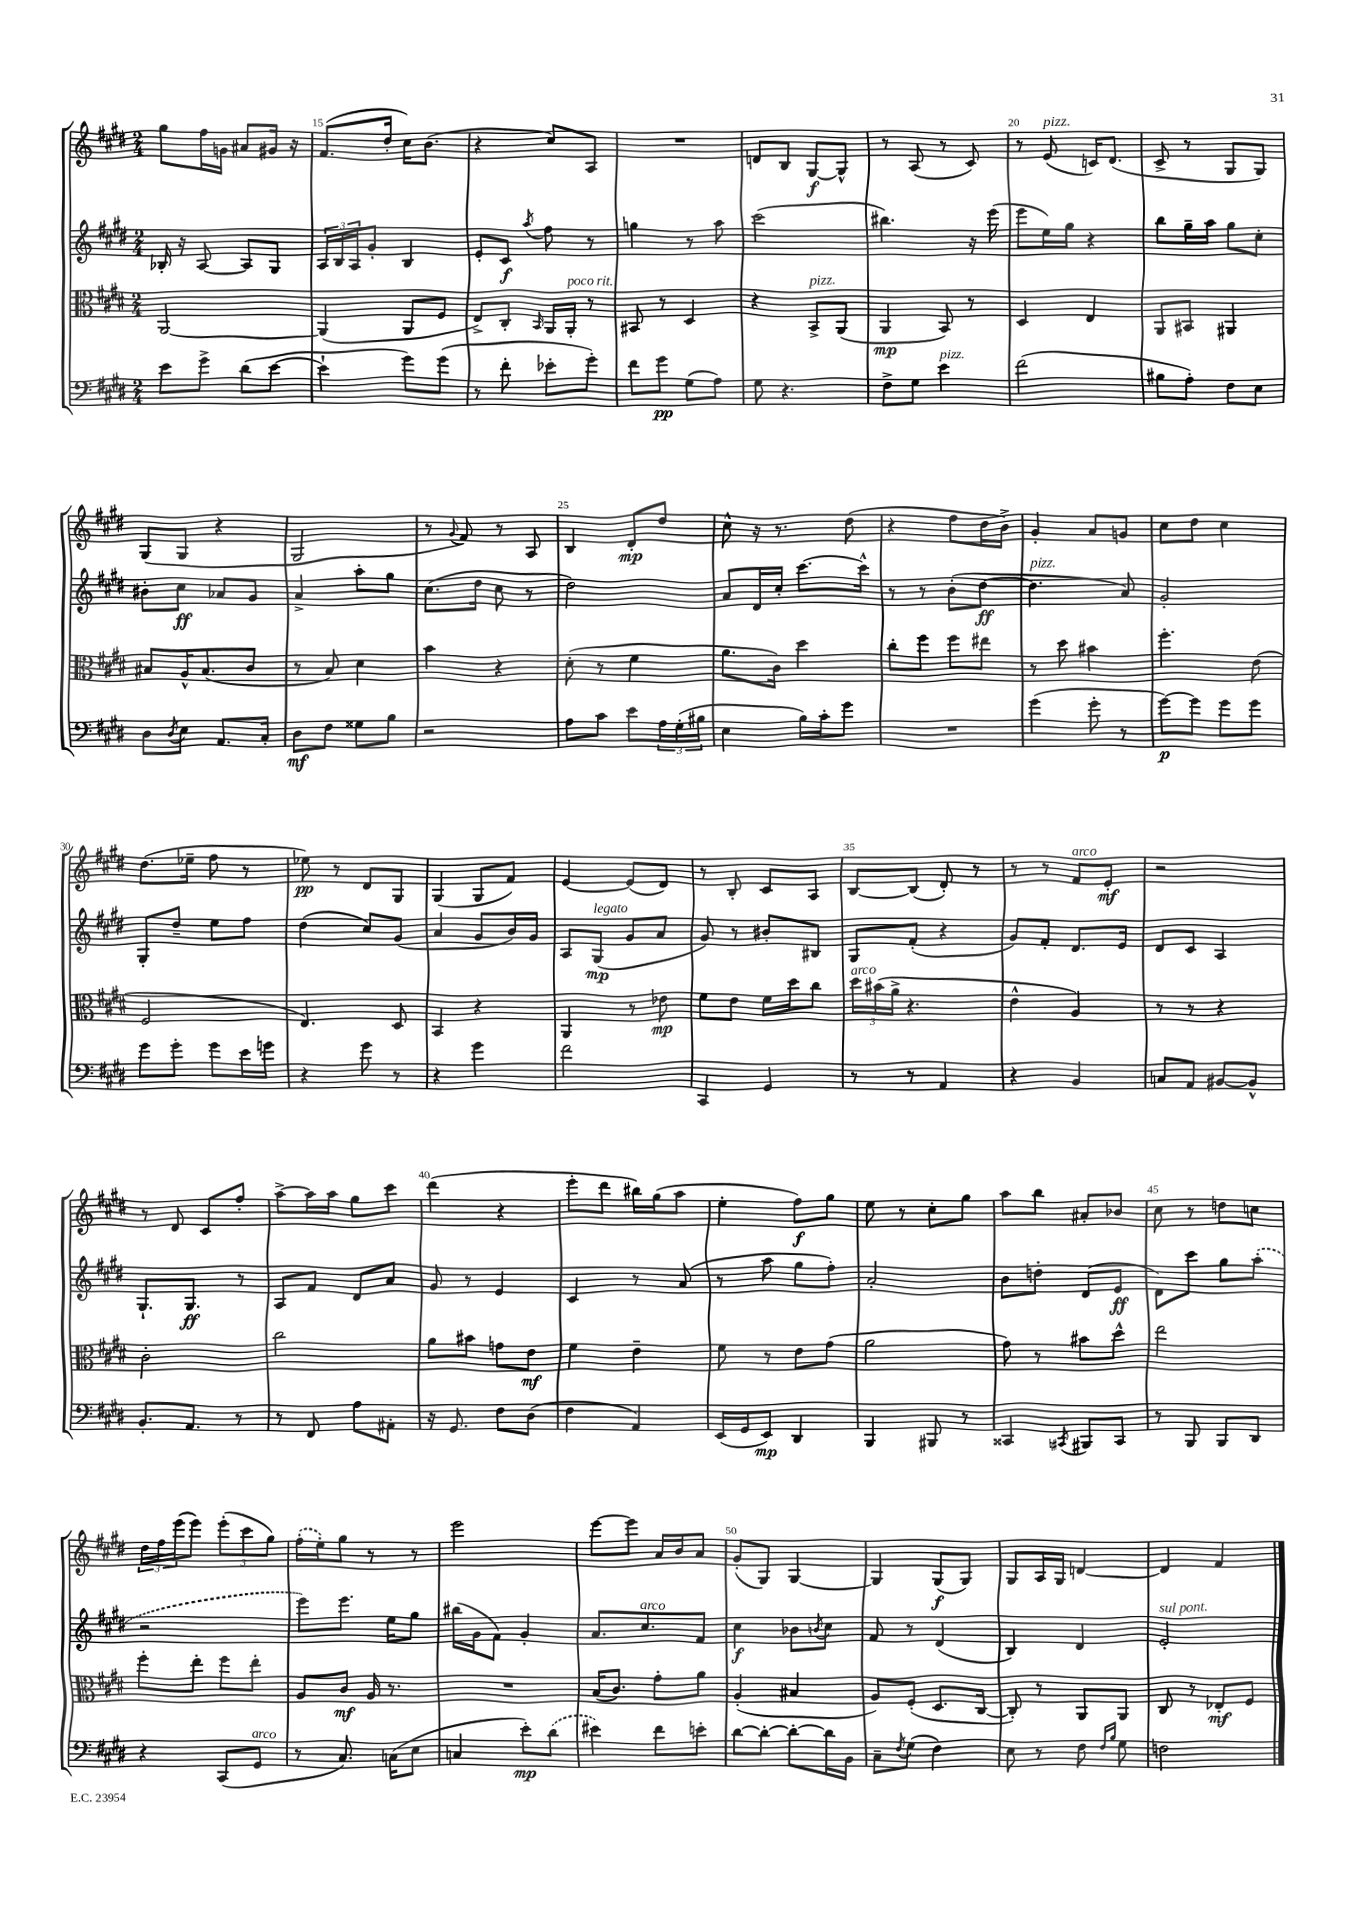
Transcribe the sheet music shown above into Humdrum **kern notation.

**kern	**dynam	**kern	**dynam	**kern	**dynam	**kern	**dynam
*part4	*part4	*part3	*part3	*part2	*part2	*part1	*part1
*staff4	*staff4	*staff3	*staff3	*staff2	*staff2	*staff1	*staff1
*clefF4	*	*clefC3	*	*clefG2	*	*clefG2	*
*k[f#c#g#d#]	*	*k[f#c#g#d#]	*	*k[f#c#g#d#]	*	*k[f#c#g#d#]	*
*M2/4	*	*M2/4	*	*M2/4	*	*M2/4	*
=14	=14	=14	=14	=14	=14	=14	=14
8e\L	.	[2AA/	.	16B-X'/	.	8gg#\L	.
.	.	.	.	16r	.	.	.
8g#^\J	.	.	.	[8A/	.	16ff#\L	.
.	.	.	.	.	.	16gn\JJ	.
(8d#\L	.	.	.	8A/L]	.	8a#X/L	.
[8e\J	.	.	.	8G#/J	.	16g#X/Jk	.
.	.	.	.	.	.	16r	.
=15	=15	=15	=15	=15	=15	=15	=15
4e`\]	.	(4AA/]	.	24A/LL	.	(8.f#/L	.
.	.	.	.	24B/	.	.	.
.	.	.	.	24A/J	.	.	.
.	.	.	.	8g#'/J	.	.	.
.	.	.	.	.	.	16dd#'/Jk	.
8g#\L)	.	8AA/L	.	4B/	.	16cc#\KL)	.
.	.	.	.	.	.	(8.b\J	.
(8g#\J	.	8F#/J	.	.	.	.	.
=16	=16	=16	=16	=16	=16	=16	=16
8r	.	8E^/L)	.	8e'/L	.	4r	.
8f#'\	.	8C#'/J	.	8c#/J	f	.	.
.	.	16qqBB/	.	8qaa/	.	.	.
8e-X'\L	.	16AA/LL	.	8ff#\	.	8cc#/L)	.
!	!	!LO:TX:a:i:t=poco rit.	!	!	!	!	!
.	.	16AA'/JJ	.	.	.	.	.
8g#'\J)	.	8r	.	8r	.	8A/J	.
=17	=17	=17	=17	=17	=17	=17	=17
8f#\L	.	8BB#X/	.	4ggn\	.	2r	.
8g#\J	pp	8r	.	.	.	.	.
(8G#\L	.	4D#/	.	8r	.	.	.
8A\J)	.	.	.	8aa\	.	.	.
=18	=18	=18	=18	=18	=18	=18	=18
8G#\	.	4r	.	(2ccc#\	.	8dn/L	.
4.r	.	.	.	.	.	8B/J	.
!	!	!LO:TX:a:i:t=pizz.	!	!	!	!	!
.	.	8BB^/L	.	.	.	[8G#/L	f
.	.	(8AA/J	.	.	.	8G#^^/J]	.
=19	=19	=19	=19	=19	=19	=19	=19
8F#^\L	.	4AA/	mp	4.bb#X\)	.	8r	.
8G#\J	.	.	.	.	.	(8A/	.
!LO:TX:a:i:t=pizz.	!	!	!	!	!	!	!
4e\	.	8BB/)	.	.	.	8r	.
.	.	8r	.	16r	.	8c#/)	.
.	.	.	.	(16eee\	.	.	.
=20	=20	=20	=20	=20	=20	=20	=20
(2f#\	.	4D#/	.	8eee\L	.	8r	.
!	!	!	!	!	!	!LO:TX:a:i:t=pizz.	!
.	.	.	.	16ee\L)	.	(8e/	.
.	.	.	.	16gg#\JJ	.	.	.
.	.	4E/	.	4r	.	16cn/KL)	.
.	.	.	.	.	.	(8.d#/J	.
=21	=21	=21	=21	=21	=21	=21	=21
8B#X\L	.	8AA/L	.	8bb\L	.	8c#^/	.
8A'\J)	.	8BB#X/J	.	16gg#~\L	.	8r	.
.	.	.	.	16aa\JJ	.	.	.
8F#\L	.	4AA#X/	.	8gg#\L	.	8G#/L	.
8E\J	.	.	.	8cc#'\J	.	8G#/J)	.
!!LO:LB:g=z
=22	=22	=22	=22	=22	=22	=22	=22
8D#\L	.	8B#X/L	.	8b#X'\L	.	(8G#/L	.
8qD#/	.	.	.	.	.	.	.
8E\J	.	16A^^/K	.	8cc#\J	ff	8G#/J	.
.	.	(8.B#/	.	.	.	.	.
8.AA/L	.	.	.	8a-X/L	.	4r	.
.	.	8c#/J	.	8g#/J	.	.	.
16C#'/Jk	.	.	.	.	.	.	.
=23	=23	=23	=23	=23	=23	=23	=23
8D#\L	mf	8r	.	4a^/	.	2G#/	.
8F#\J	.	8B/)	.	.	.	.	.
8G##X\L	.	4d#\	.	8aa'\L	.	.	.
8B\J	.	.	.	8gg#\J	.	.	.
=24	=24	=24	=24	=24	=24	=24	=24
2r	.	4b\	.	(8.cc#\L	.	8r	.
.	.	.	.	.	.	8qqg#/	.
.	.	.	.	.	.	8f#/)	.
.	.	.	.	16dd#\Jk	.	.	.
.	.	4r	.	8cc#\	.	8r	.
.	.	.	.	8r	.	8A/	.
=25	=25	=25	=25	=25	=25	=25	=25
8A\L	.	(8d#'\	.	2dd#\)	.	4B/	.
8c#\J	.	8r	.	.	.	.	.
8e\L	.	4f#\	.	.	.	8d#'/L	mp
24A\L	.	.	.	.	.	8dd#/J	.
(24G#'\	.	.	.	.	.	.	.
24B#X\JJ	.	.	.	.	.	.	.
=26	=26	=26	=26	=26	=26	=26	=26
4E\	.	8.a\L	.	8a/L	.	8cc#^^\	.
.	.	.	.	16d#/L	.	16r	.
.	.	16c#\Jk)	.	16cc#'/JJ	.	8.r	.
16B\LL)	.	4dd#\	.	[8.ccc#\L	.	.	.
16c#'\J	.	.	.	.	.	.	.
8g#\J	.	.	.	.	.	(8dd#\	.
.	.	.	.	16ccc#^^\Jk]	.	.	.
=27	=27	=27	=27	=27	=27	=27	=27
2r	.	8cc#'\L	.	8r	.	4r	.
.	.	8ff#\J	.	8r	.	.	.
.	.	8ff#\L	.	(8b'\L	.	8ff#\L	.
.	.	8ee#X\J	.	[8dd#\J	ff	16dd#\L	.
.	.	.	.	.	.	16b^\JJ)	.
=28	=28	=28	=28	=28	=28	=28	=28
!	!	!	!	!LO:TX:a:i:t=pizz.	!	!	!
(4g#\	.	8r	.	4.dd#\]	.	4g#'/	.
.	.	8dd#\	.	.	.	.	.
8g#'\	.	4b#X\	.	.	.	8a/L	.
8r	.	.	.	8a/)	.	8gn/J	.
=29	=29	=29	=29	=29	=29	=29	=29
[8g#\L)	p	4.ff#'\	.	2g#'/	.	8cc#\L	.
8g#\J]	.	.	.	.	.	8dd#\J	.
8g#\L	.	.	.	.	.	4cc#\	.
8g#\J	.	(8e\	.	.	.	.	.
!!LO:LB:g=z
=30	=30	=30	=30	=30	=30	=30	=30
8g#\L	.	2F#/	.	8G#'/L	.	(8.dd#\L	.
8g#'\J	.	.	.	8dd#~/J	.	.	.
.	.	.	.	.	.	16ee-X~\Jk	.
8g#\L	.	.	.	8ee\L	.	8ff#\	.
16e\L	.	.	.	8ff#\J	.	8r	.
16gn\JJ	.	.	.	.	.	.	.
=31	=31	=31	=31	=31	=31	=31	=31
4r	.	4.E/)	.	(4dd#\	.	8ee-X\)	pp
.	.	.	.	.	.	8r	.
8g#\	.	.	.	8cc#/L)	.	8d#/L	.
8r	.	8D#/	.	(8g#/J	.	8G#/J	.
=32	=32	=32	=32	=32	=32	=32	=32
4r	.	4BB/	.	4a/	.	(4G#/	.
4g#\	.	4r	.	8g#/L	.	8G#/L	.
.	.	.	.	16b/L)	.	8f#/J)	.
.	.	.	.	16g#/JJ	.	.	.
=33	=33	=33	=33	=33	=33	=33	=33
2f#\	.	4AA/	.	8A/L	.	[4e/	.
!	!	!	!	!LO:TX:a:i:t=legato	!	!	!
.	.	.	.	(8G#/J	mp	.	.
.	.	8r	.	8g#/L	.	(8e/L]	.
.	.	8e-X\	mp	8a/J	.	8d#/J)	.
=34	=34	=34	=34	=34	=34	=34	=34
4CC#/	.	8f#\L	.	8g#/)	.	8r	.
.	.	8e\J	.	8r	.	8B'/	.
4GG#/	.	16f#\LL	.	8b#X'/L	.	8c#/L	.
.	.	16dd#\J	.	.	.	.	.
.	.	8cc#\J	.	8B#X/J	.	8A/J	.
=35	=35	=35	=35	=35	=35	=35	=35
!	!	!LO:TX:a:i:t=arco	!	!	!	!	!
8r	.	24dd#\LL	.	8G#/L	.	[8B/L	.
.	.	(24b#X\	.	.	.	.	.
.	.	24a^\JJ	.	.	.	.	.
8r	.	4.r	.	(8f#'/J	.	(8B/J]	.
4AA/	.	.	.	4r	.	8d#'/)	.
.	.	.	.	.	.	8r	.
=36	=36	=36	=36	=36	=36	=36	=36
4r	.	4e^^\	.	8g#/L)	.	8r	.
.	.	.	.	8f#'/J	.	8r	.
!	!	!	!	!	!	!LO:TX:a:i:t=arco	!
4BB/	.	4A/)	.	8.d#/L	.	8f#/L	.
.	.	.	.	.	.	8e'/J	mf
.	.	.	.	16e/Jk	.	.	.
=37	=37	=37	=37	=37	=37	=37	=37
8Cn/L	.	8r	.	8d#/L	.	2r	.
8AA/J	.	8r	.	8c#/J	.	.	.
[8BB#X/L	.	4r	.	4A/	.	.	.
8BB#^^/J]	.	.	.	.	.	.	.
!!LO:LB:g=z
=38	=38	=38	=38	=38	=38	=38	=38
8.BB'/L	.	2c#'\	.	8.G#`/L	.	8r	.
.	.	.	.	.	.	8d#/	.
8.AA/J	.	.	.	8.G#/J	ff	.	.
.	.	.	.	.	.	8c#/L	.
8r	.	.	.	8r	.	8ff#'/J	.
=39	=39	=39	=39	=39	=39	=39	=39
8r	.	2cc#\	.	8A/L	.	[8aa^\L	.
8FF#/	.	.	.	8f#/J	.	16aa\L]	.
.	.	.	.	.	.	16aa\JJ	.
8A\L	.	.	.	8d#/L	.	8gg#\L	.
8AA#X'\J	.	.	.	8a/J	.	8ccc#\J	.
=40	=40	=40	=40	=40	=40	=40	=40
16r	.	8a\L	.	8g#/	.	(4ddd#\	.
8.GG#/	.	.	.	.	.	.	.
.	.	8b#X\J	.	8r	.	.	.
8F#\L	.	8gn\L	.	4e/	.	4r	.
(8D#\J	.	8e\J	mf	.	.	.	.
=41	=41	=41	=41	=41	=41	=41	=41
4F#\	.	4f#\	.	4c#/	.	8eee'\L	.
.	.	.	.	.	.	8ddd#\J	.
4AA/)	.	4e~\	.	8r	.	16bb#X\LL)	.
.	.	.	.	.	.	(16gg#\J	.
.	.	.	.	(8a/	.	8aa\J	.
=42	=42	=42	=42	=42	=42	=42	=42
(16EE/LL	.	8f#\	.	8r	.	4ee'\	.
16GG#/J	.	.	.	.	.	.	.
8EE/J)	mp	8r	.	8aa\	.	.	.
4DD#/	.	8e\L	.	8gg#\L	.	8ff#\L)	f
.	.	(8g#\J	.	8ff#'\J)	.	8gg#\J	.
=43	=43	=43	=43	=43	=43	=43	=43
4BBB/	.	2a\	.	2a'/	.	8ee\	.
.	.	.	.	.	.	8r	.
8BBB#X/	.	.	.	.	.	8cc#'\L	.
8r	.	.	.	.	.	8gg#\J	.
=44	=44	=44	=44	=44	=44	=44	=44
4CC##X/	.	8g#\)	.	8b\L	.	8aa\L	.
.	.	8r	.	8ddn'\J	.	8bb\J	.
8qCC#X/	.	.	.	.	.	.	.
8BBB#X/L	.	8b#X\L	.	(8d#/L	.	8a#X'/L	.
8CC#/J	.	8dd#^^\J	.	8e/J	ff	8b-X/J	.
=45	=45	=45	=45	=45	=45	=45	=45
8r	.	2ee\	.	8d#\L)	.	8cc#\	.
8BBB/	.	.	.	8ccc#\J	.	8r	.
8BBB/L	.	.	.	8gg#\L	.	8ddn\L	.
8DD#/J	.	.	.	(8aa'\J	.	8ccn\J	.
!!LO:LB:g=z
=46	=46	=46	=46	=46	=46	=46	=46
4r	.	8ff#'\L	.	2r	.	24dd#\LL	.
.	.	.	.	.	.	24ff#\	.
.	.	.	.	.	.	(24eee\J	.
.	.	8ee'\J	.	.	.	8eee\J)	.
(8CC#/L	.	8ff#\L	.	.	.	(12eee'\L	.
.	.	.	.	.	.	12ccc#\	.
!LO:TX:a:i:t=arco	!	!	!	!	!	!	!
8GG#/J	.	8ee'\J	.	.	.	.	.
.	.	.	.	.	.	12gg#\J)	.
=47	=47	=47	=47	=47	=47	=47	=47
8r	.	8A/L	.	8eee\L)	.	(16ff#'\LL	.
.	.	.	.	.	.	16ee'\J)	.
8.C#/)	.	8c#/J	mf	8.eee\J	.	8gg#\J	.
.	.	16A/	.	.	.	8r	.
(16Cn\KL	.	8.r	.	16ee\KL	.	.	.
8E\J	.	.	.	8gg#\J	.	8r	.
=48	=48	=48	=48	=48	=48	=48	=48
4Cn/	.	2r	.	(16bb#X\LL	.	2eee\	.
.	.	.	.	16g#\J	.	.	.
.	.	.	.	8f#\J)	.	.	.
8e'\L)	mp	.	.	4g#'/	.	.	.
(8d#\J	.	.	.	.	.	.	.
=49	=49	=49	=49	=49	=49	=49	=49
4e#X\)	.	(16B/KL	.	8.a/L	.	[8eee\L	.
.	.	8.c#/J)	.	.	.	.	.
.	.	.	.	.	.	8eee\J]	.
!	!	!	!	!LO:TX:a:i:t=arco	!	!	!
.	.	.	.	8.cc#/	.	.	.
8f#\L	.	8g#'\L	.	.	.	16a/LL	.
.	.	.	.	.	.	16b/J	.
8en'\J	.	8a\J	.	8f#/J	.	8a/J	.
=50	=50	=50	=50	=50	=50	=50	=50
[8d#\L	.	(4A'/	.	4cc#\	f	(8g#'/L	.
8d#'\J_	.	.	.	.	.	8G#/J)	.
8d#'\L_	.	4B#X/	.	8b-X\L	.	[4G#/	.
.	.	.	.	8qbn/	.	.	.
16d#\L]	.	.	.	8cc#\J	.	.	.
16BB\JJ	.	.	.	.	.	.	.
=51	=51	=51	=51	=51	=51	=51	=51
8C#~\L	.	8A/L)	.	8f#/	.	4G#/]	.
8qF#/	.	.	.	.	.	.	.
(8G#\J	.	(8F#'/J	.	8r	.	.	.
4F#\)	.	8.D#/L	.	(4d#/	.	(8G#/L	f
.	.	.	.	.	.	8G#/J)	.
.	.	[16C#/Jk	.	.	.	.	.
=52	=52	=52	=52	=52	=52	=52	=52
8E\	.	8C#'/])	.	4B/)	.	8G#/L	.
8r	.	8r	.	.	.	16A/L	.
.	.	.	.	.	.	16G#/JJ	.
8F#\	.	8AA/L	.	4d#/	.	[4dn/	.
16qqF#/LL	.	.	.	.	.	.	.
16qqB/JJ	.	.	.	.	.	.	.
8G#\	.	8AA/J	.	.	.	.	.
=53	=53	=53	=53	=53	=53	=53	=53
!	!	!	!	!LO:TX:a:i:t=sul pont.	!	!	!
2Fn\	.	8C#/	.	2e'/	.	4d/]	.
.	.	8r	.	.	.	.	.
.	.	8E-X'/L	mf	.	.	4f#/	.
.	.	8F#/J	.	.	.	.	.
==	==	==	==	==	==	==	==
*-	*-	*-	*-	*-	*-	*-	*-
